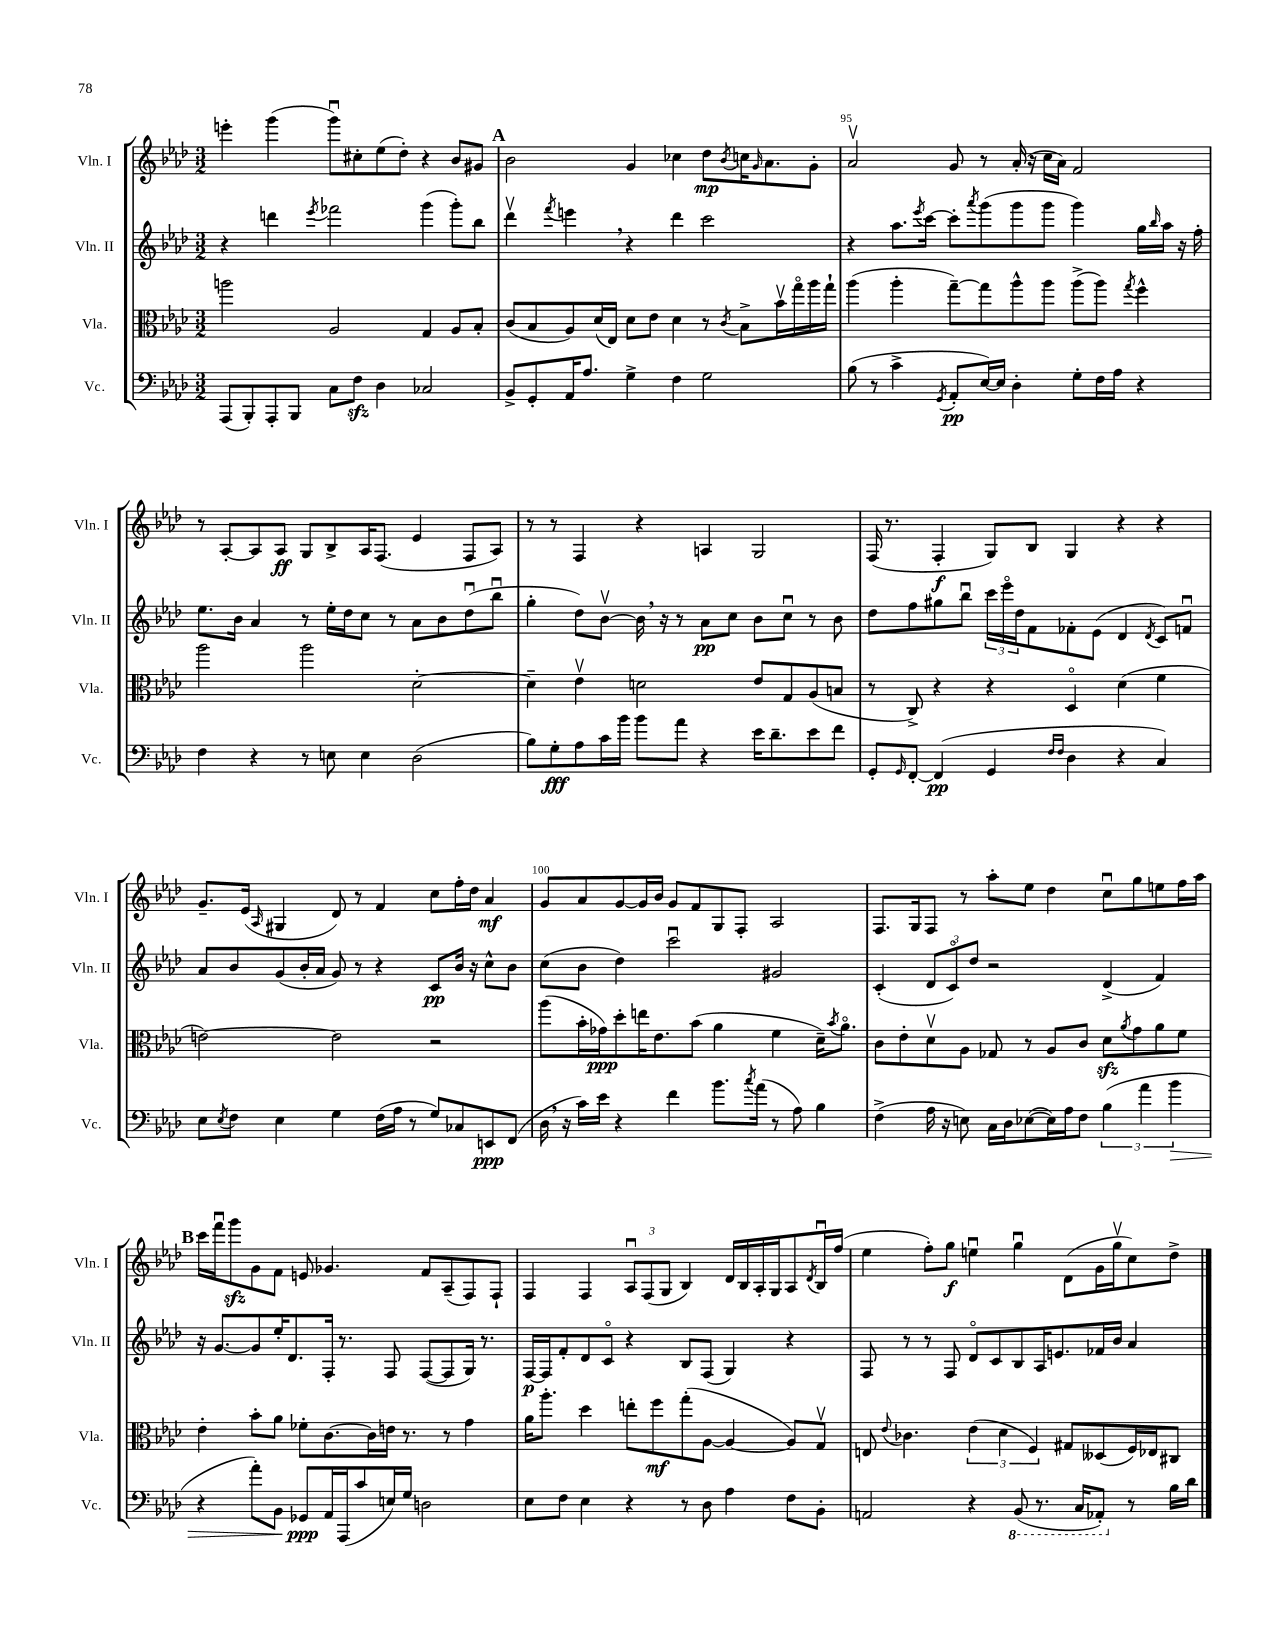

**kern	**kern	**kern	**kern
*staff4	*staff3	*staff2	*staff1
*clefF4	*clefC3	*clefG2	*clefG2
*k[b-e-a-d-]	*k[b-e-a-d-]	*k[b-e-a-d-]	*k[b-e-a-d-]
*M3/2	*M3/2	*M3/2	*M3/2
(8AAA-/L	2aa\	4r	4eee'\
8BBB-'/)	.	.	.
8AAA-'/	.	4ddd\	(4ggg\
8BBB-/J	.	.	.
.	.	8qeee-/	.
8C\L	2A-/	2fff-\	8gggu\L)
8F\J	.	.	8cc#'\
4D-\	.	.	(8ee-\
.	.	.	8dd-'\J)
2C-/	4G/	(4ggg\	4r
.	8A-/L	8ggg'\L)	8b-/L
.	8B-'/J	8bb-\J	8g#/J
=	=	=	=
8BB-^/L	(8c/L	4ddd-v\	2b-\
8GG'/	8B-/	.	.
.	.	8qfff/	.
16AA-/K	8A-/)	4eee\	.
8.A-/J	.	.	.
.	(16d-/L	.	.
.	16E-/JJ)	.	.
4G^\	8d-\L	4r	4g/
.	8e-\J	.	.
4F\	4d-\	4ddd-\	4cc-\
2G\	8r	2ccc\	8dd-\L
.	8qc/	.	8qb-/
.	8B-^\L	.	16cc\K
.	.	.	16qqg/
.	.	.	8.a-\
.	16b-v\L	.	.
.	16ggo\	.	.
.	16aa-\	.	8g'\J
.	16gg`\JJ	.	.
=	=	=	=
(8B-\	(4aa-\	4r	2a-v/
8r	.	.	.
4c^\	4aa-'\	8.aa-\L	.
.	.	8qeee-/	.
.	.	[16ccc\Jk	.
8qGG/	.	.	.
8AA-'/L	[8gg~\L)	8ccc'\]L	8g/
.	.	8qaaa-/	.
[16E-/L)	8gg\]	(8ggg\	8r
16E-/]JJ	.	.	.
4D-'\	8aa-^^\	8ggg\	(16a-'/
.	.	.	16r
.	8aa-\J	8ggg\J	16cc\LL
.	.	.	16a-\JJ)
8G'\L	(8aa-^\L	4ggg\)	2f/
16F\L	8aa-\J)	.	.
16A-\JJ	.	.	.
.	8qgg/	.	.
4r	4ff^^\	16gg\LL	.
.	.	16qqbb-/	.
.	.	16aa-\JJ	.
.	.	16r	.
.	.	16ff'\	.
=	=	=	=
4F\	2aa-\	8.ee-\L	8r
.	.	.	[8A-'/L
.	.	16b-\Jk	.
4r	.	4a-/	8A-/]
.	.	.	8A-/J
8r	2aa-\	8r	8G/L
8E\	.	16ee-'\LL	8B-^/
.	.	16dd-\J	.
4E\	.	8cc\J	16A-/K
.	.	.	(8.F/J
.	.	8r	.
(2D-\	[2d-'\	8a-\L	4e-/
.	.	8b-\	.
.	.	(8dd-u\	8F/L
.	.	8bb-u\J	8A-/J)
=	=	=	=
8B-\L)	4d-~\]	4gg'\	8r
8G'\	.	.	8r
8A-\	4e-v\	8dd-\L)	4F/
16c\L	.	[8b-v\J	.
16b-\JJ	.	.	.
8b-\L	2d\	16b-\]	4r
.	.	16r	.
8a-\J	.	8r	.
4r	.	8a-\L	4A/
.	.	8cc\J	.
16e-\LK	8e-/L	8b-\L	2G/
8.d-~\	.	.	.
.	8G/	8ccu\J	.
8e-\	(8A-/	8r	.
8f\J	8B/J	8b-\	.
=	=	=	=
8GG'/L	8r	8dd-\L	(16F/
.	.	.	8.r
16qqGG/	.	.	.
[8FF'/J	8C^/)	8ff\	.
(4FF/]	4r	8gg#\	4F'/
.	.	8bb-u\J	.
4GG/	4r	24ccc\LL	8G/L)
.	.	24eee-o\	.
.	.	24dd-\J	.
.	.	8f\	8B-/J
16qqF/LL	.	.	.
16qqF/JJ	.	.	.
4D-\	4D-o/	8f-'\	4G/
.	.	(8e-\J	.
4r	(4d-\	4d-/	4r
.	.	8qd-/	.
4C/)	4f\	8c/L)	4r
.	.	8fu/J	.
=	=	=	=
8E-\L	[2e\)	8a-/L	8.g~/L
8qE-/	.	.	.
8F\J	.	8b-/	.
.	.	.	(16e-/Jk
.	.	.	16qqA-/
4E-\	.	(8g/	4G#/
.	.	16b-'/L	.
.	.	16a-/JJ	.
4G\	2e\]	8g/)	8d-/)
.	.	8r	8r
(16F\LL	.	4r	4f/
16A-\JJ	.	.	.
8r	.	.	.
8G/L)	2r	8c/L	8cc\L
8C-/	.	16b-/Jk	16ff'\L
.	.	16r	16dd-\JJ
8EE/	.	8cc^^\L	4a-/
(8FF/J	.	8b-\J	.
=	=	=	=
16D-\	(8aa-\L	(8cc\L	8g/L
16r	.	.	.
16c\LL)	16b-'\L	8b-\J	8a-/
16e-\JJ	16g-\J)	.	.
4r	8dd-'\	4dd-\)	[8g/
.	16ee\K	.	16g/]L
.	8.e-\	.	16b-/JJ
4f\	.	2cccu\	8g/L
.	(8b-\J	.	8f/
8.b-\L	4a-\	.	8G/
.	.	.	8F'/J
8qcc/	.	.	.
(16a-\Jk	.	.	.
8r	4f\	2g#/	2A-/
8A-\)	.	.	.
4B-\	16d-~\LK)	.	.
.	8qb-/	.	.
.	8.a-o\J	.	.
=	=	=	=
(4F^\	8c\L	(4c'/	8.F/L
.	8e-'\	.	.
.	.	.	16G/k
16A-\	8d-v\	12d-/L	8F/J
16r	.	.	.
.	.	12co/)	.
8E\)	8A-\J	.	8r
.	.	12dd-/J	.
16C\LL	8G-/	2r	8aa-'\L
16D-\J	.	.	.
([8E-\	8r	.	8ee-\J
16E-\]L)	8A-/L	.	4dd-\
16A-\J	.	.	.
8F\J	8c/J	.	.
(6B-\	8d-\L	(4d-^/	8ccu\L
.	8qa-/	.	.
.	8g\	.	8gg\
6a-\	.	.	.
.	8a-\	4f/)	8ee\
6b-\	.	.	.
.	8f\J	.	16ff\L
.	.	.	16aa-\JJ
=	=	=	=
4r	4e-'\	16r	16ccc\LL
.	.	[8.g/L	16fffu\J
.	.	.	8ggg\
8a-'\L)	8b-'\L	8g/]	8g\
8BB-\J	8a-\J	16ee-'/K	8f\J
.	.	8.d-/	.
8GG-/L	8f-'\L	.	8e/
16AA-/L	[8.c\	16F'/Jk	4.g-/
(16AAA-/J	.	8.r	.
8c/	.	.	.
.	16c\]L	.	.
16E/L)	16e\JJ	8F/	.
16G/JJ	8.r	.	.
2D\	.	([8F/L	8f/L
.	8r	8F/]	(8A-~/
.	4g\	16G/Jk)	8F/)
.	.	8.r	.
.	.	.	8F`/J
=	=	=	=
8E-\L	16a-\LK	[16F/LL	4F/
.	8.aa-'\J	16F/]J	.
8F\J	.	8f'/	.
4E-\	4dd-\	8d-/	4F/
.	.	8co/J	.
4r	8ee'\L	4r	12A-u/L
.	.	.	(12F/
.	8ff\	.	.
.	.	.	12G/J
8r	(8gg'\	8B-/L	4B-/)
8D-\	[8A-\J	(8F/J	.
4A-\	4A-/_	4G/)	16d-/LL
.	.	.	16B-/
.	.	.	16A-'/
.	.	.	16G/J
8F\L	8A-/]L)	4r	8A-/
.	.	.	8qd-/
8BB-'\J	8Gv/J	.	16B-u/L
.	.	.	(16ff/JJ
=	=	=	=
2AA/	8E/	8F/	4ee-\
.	8qqe-/	.	.
.	4.c-\	8r	.
.	.	8r	8ff'\L)
.	.	8F/	8gg\J
4r	(6e-\	8d-o/L	4eeu\
.	.	8c/	.
.	6d-\	.	.
(8BBB-/	.	8B-/	4ggu\
.	6F/)	.	.
8.r	.	16A-/K	.
.	.	8.e/	.
.	8G#/L	.	(8d-\L
16CC/LK	.	.	.
8AAA-'/J)	(8D--/	16f-/L	16g\L
.	.	16b-/JJ	16ggv\J
8r	16F/L)	4a-/	8cc\)
.	16E-/J	.	.
16B-\LL	8C#/J	.	8dd-^\J
16d-\JJ	.	.	.
==	==	==	==
*-	*-	*-	*-
